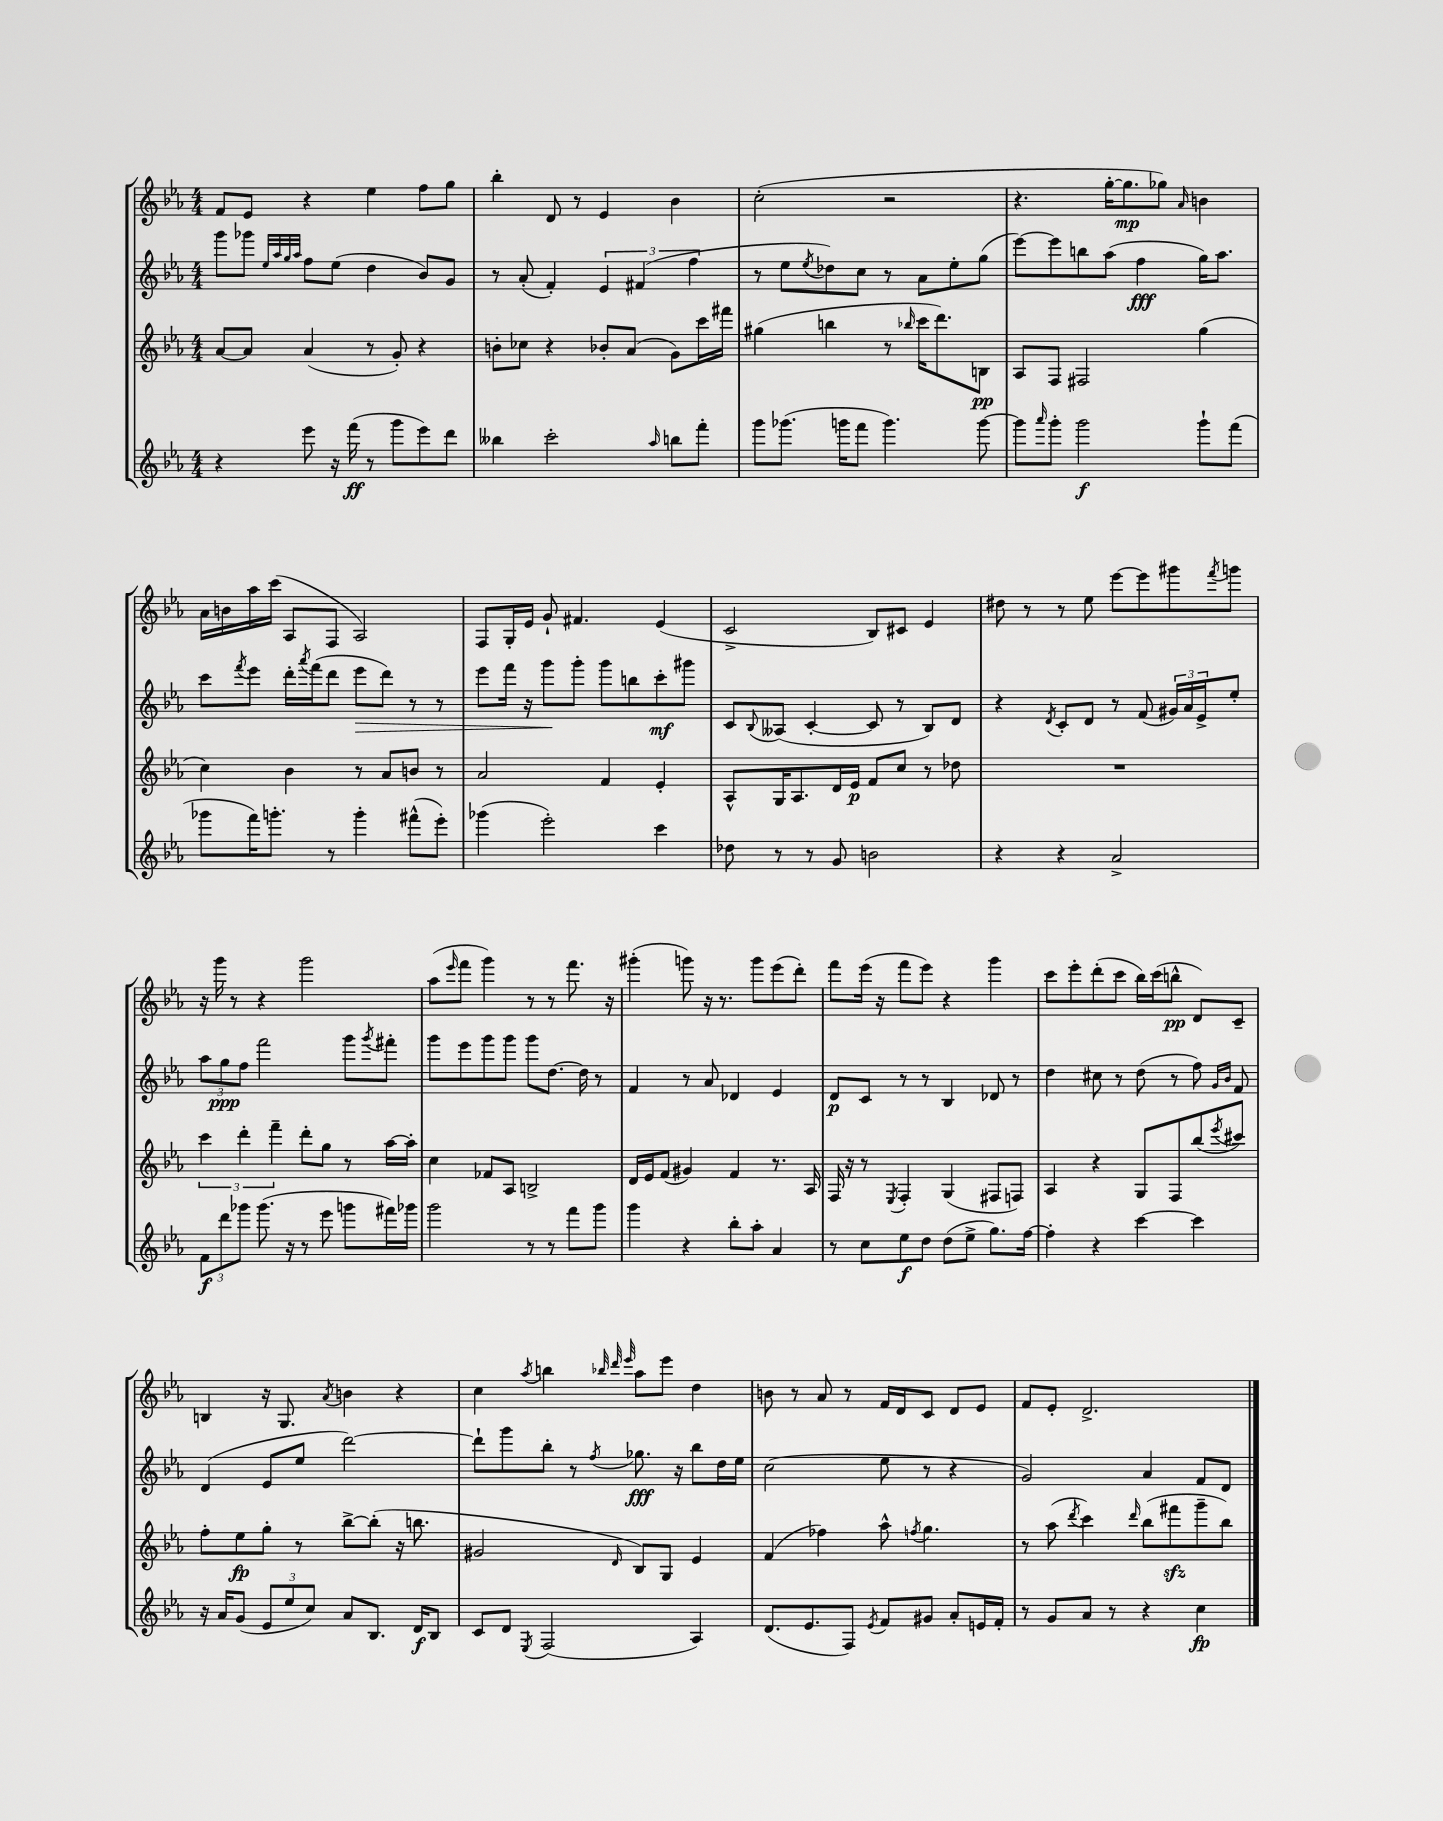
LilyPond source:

<<
\new StaffGroup <<
\new Staff = "s0" {
    \clef treble \key ees \major \numericTimeSignature \time 4/4
    f'8 ees'8 r4 ees''4 f''8 g''8 |
    bes''4-. d'8 r8 ees'4 bes'4 |
    c''2-.( r2 |
    r4. g''16~-. g''8.\mp ges''8) \grace { aes'16 } b'4 |
    aes'16 b'16 aes''16 c'''16( aes8 f8 aes2) |
    f8 g16-. ees'16 g'8-! fis'4. ees'4( |
    c'2-> bes8) cis'8 ees'4 |
    dis''8 r8 r8 ees''8 ees'''8~ ees'''8 gis'''8 \acciaccatura { f'''8 } g'''8 |
    r16 g'''16 r8 r4 g'''2 |
    aes''8( \grace { ees'''16 } f'''8 g'''4) r8 r8 f'''8. r16 |
    gis'''4-.( g'''8) r16 r8. g'''8 ees'''8( d'''8-.) |
    f'''8 ees'''16( r16 f'''8 ees'''8) r4 g'''4 |
    c'''8 ees'''8-. d'''8-.( c'''8 bes''16) c'''16( b''8-^\pp d'8) c'8-- |
    b4 r16 g8. \acciaccatura { aes'8 } b'4 r4 |
    c''4 \acciaccatura { aes''8 } b''4 \grace { bes''32 d'''32 ees'''32 } aes''8 ees'''8 d''4 |
    b'8 r8 aes'8 r8 f'16 d'16 c'8 d'8 ees'8 |
    f'8 ees'8-. d'2.-> \bar "|." |
}
\new Staff = "s1" {
    \clef treble \key ees \major \numericTimeSignature \time 4/4
    g'''8 ges'''8 \grace { ees''32 aes''32 g''32 aes''32 } f''8 ees''8( d''4 bes'8) g'8 |
    r8 aes'8-.( f'4-.) \tuplet 3/2 { ees'4 fis'4( f''4 } |
    r8 ees''8 \acciaccatura { ees''8 } des''8) c''8 r8 aes'8 ees''8-. g''8( |
    ees'''8~) ees'''8 b''8 aes''8( f''4\fff g''16) aes''8. |
    c'''8 \acciaccatura { f'''8 } ees'''8 d'''16-. \acciaccatura { aes'''8 } f'''16( d'''8 ees'''8\> d'''8) r8 r8 |
    ees'''8 f'''16 r16 g'''8\! g'''8-. g'''8 b''8 c'''8-.\mf gis'''8 |
    c'8 \appoggiatura { bes8 } aeses8( c'4~-. c'8 r8 bes8) d'8 |
    r4 \acciaccatura { d'8 } c'8-. d'8 r8 f'8( \tuplet 3/2 { gis'16) aes'16 ees'16-> } ees''8-. |
    \tuplet 3/2 { aes''8 g''8\ppp f''8 } f'''2 g'''8 \acciaccatura { g'''8 } fis'''8-. |
    g'''8 ees'''8 g'''8 g'''8 g'''8 d''8.~ d''16 r8 |
    f'4 r8 aes'8 des'4 ees'4 |
    d'8\p c'8 r8 r8 bes4 des'8 r8 |
    d''4 cis''8 r8 d''8( r8 f''8) \grace { g'16 bes'16 } f'8 |
    d'4( ees'8 ees''8 d'''2~) |
    d'''8-! g'''8 bes''8-. r8 \acciaccatura { f''8 } ges''8.\fff r16 bes''8 d''16 ees''16 |
    c''2( ees''8 r8 r4 |
    g'2) aes'4 f'8 d'8 \bar "|." |
}
\new Staff = "s2" {
    \clef treble \key ees \major \numericTimeSignature \time 4/4
    aes'8~ aes'8 aes'4( r8 g'8-.) r4 |
    b'8-. ces''8 r4 bes'8-. aes'8( g'8) c'''16 fis'''16 |
    gis''4( b''4 r8 \grace { bes''16 } c'''16 d'''8.) b8\pp |
    aes8 f8 fis2 g''4( |
    c''4) bes'4 r8 aes'8 b'8 r8 |
    aes'2 f'4 ees'4-. |
    aes8-^ g16 aes8. d'16 ees'16\p f'8 c''8 r8 des''8 |
    R1 |
    \tuplet 3/2 { c'''4 d'''4-. f'''4-- } d'''8-. g''8 r8 aes''16~ aes''16-. |
    c''4 fes'8 aes8 b2-> |
    d'16 ees'16 f'8( gis'4) f'4 r8. aes16 |
    f16 r16 r8 \acciaccatura { ees8 } f4-. g4( fis8 f8) |
    aes4 r4 g8 f8 bes''8( \acciaccatura { ees'''8 } cis'''8) |
    f''8-. ees''8\fp g''8-. r8 bes''8~-> bes''8-.( r16 b''8. |
    gis'2 \grace { d'16 } bes8) g8 ees'4 |
    f'4( fes''4) aes''8-^ \acciaccatura { f''8 } g''4. |
    r8 aes''8( \acciaccatura { d'''8 } c'''4) \grace { d'''16 } bes''8( fis'''8\sfz g'''8-- bes''8) \bar "|." |
}
\new Staff = "s3" {
    \clef treble \key ees \major \numericTimeSignature \time 4/4
    r4 ees'''8 r16 f'''16\ff( r8 g'''8 ees'''8) d'''8 |
    beses''4 c'''2-. \grace { aes''16 } b''8 f'''8-. |
    g'''8 ges'''8.( g'''16 f'''8 g'''4.) g'''8~ |
    g'''8 \grace { aes'''16 } g'''8-. g'''2\f g'''8-! f'''8( |
    ges'''8 f'''16) g'''8.-. r8 g'''4-. fis'''8-^( ees'''8-.) |
    ges'''4( ees'''2-.) c'''4 |
    des''8 r8 r8 g'8 b'2 |
    r4 r4 aes'2-> |
    \tuplet 3/2 { f'8\f d'''8 ges'''8 } ges'''8.( r16 r8 ees'''8 g'''8 fis'''16) ges'''16 |
    g'''2 r8 r8 f'''8 g'''8 |
    g'''4 r4 bes''8-. aes''8-. aes'4 |
    r8 c''8 ees''8\f d''8 d''8( ees''8-> g''8.) f''16~ |
    f''4-. r4 c'''4~ c'''4 |
    r16 aes'16 g'8( \tuplet 3/2 { ees'8 ees''8 c''8) } aes'8 bes8. d'16\f bes8 |
    c'8 d'8 \acciaccatura { ees8 } f2( aes4) |
    d'8.( ees'8. f8) \acciaccatura { ees'8 } f'8 gis'8 aes'8-. e'16 f'16-. |
    r8 g'8 aes'8 r8 r4 c''4\fp \bar "|." |
}
>>
>>
\layout { \context { \Score \remove "Bar_number_engraver" } }
